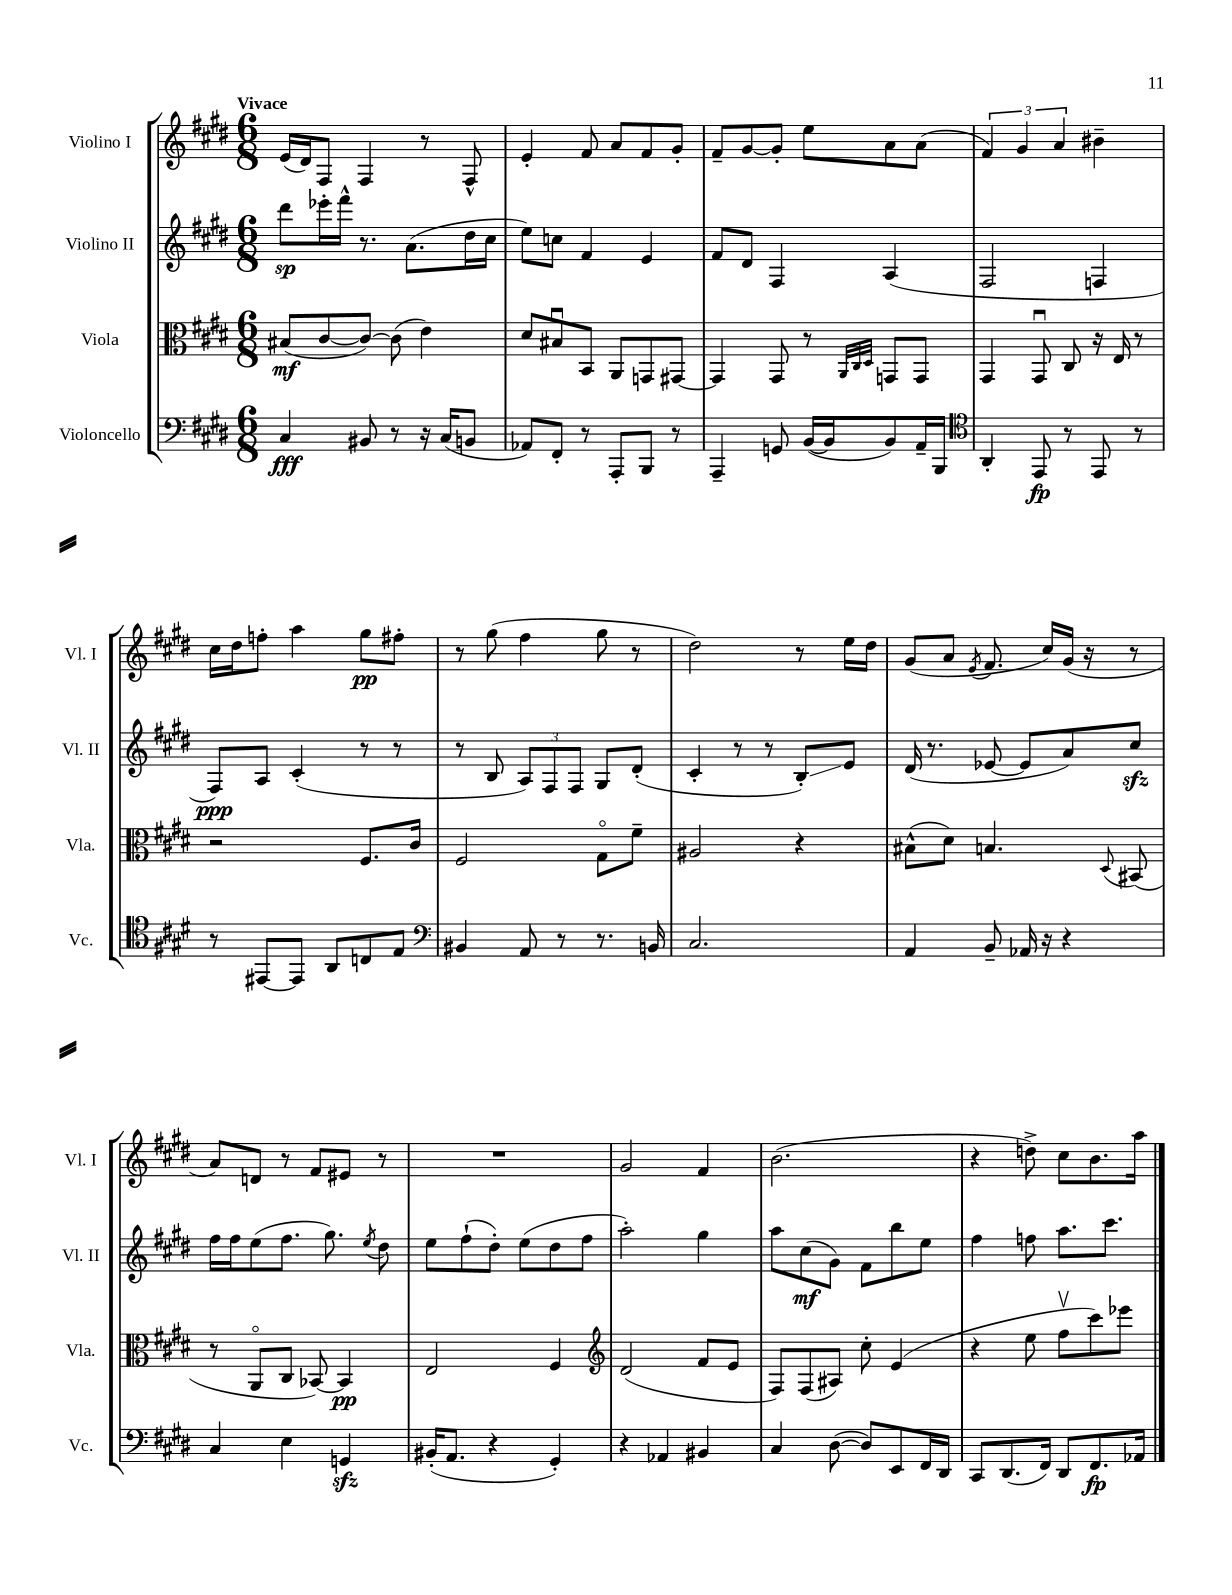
<<
\new StaffGroup <<
\new Staff = "s0" \with { instrumentName = "Violino I" shortInstrumentName = "Vl. I" } {
    \clef treble \key e \major \numericTimeSignature \time 6/8 \tempo "Vivace"
    \autoBeamOff e'16[( dis'16) fis8] fis4 r8 fis8-^ |
    e'4-. fis'8 a'8[ fis'8 gis'8]-. |
    fis'8[-- gis'8~ gis'8]-. e''8[ a'8 a'8]( |
    \tuplet 3/2 { fis'4) gis'4 a'4 } bis'4-- |
    cis''16[ dis''16 f''8]-. a''4 gis''8[\pp fis''8]-. |
    r8 gis''8( fis''4 gis''8 r8 |
    dis''2) r8 e''16[ dis''16] |
    gis'8[( a'8] \acciaccatura { e'8 } fis'8. cis''16[) gis'16]( r16 r8 |
    a'8[) d'8] r8 fis'8[ eis'8] r8 |
    R2. |
    gis'2 fis'4 |
    b'2.( |
    r4 d''8->) cis''8[ b'8. a''16] \bar "|." |
}
\new Staff = "s1" \with { instrumentName = "Violino II" shortInstrumentName = "Vl. II" } {
    \clef treble \key e \major \numericTimeSignature \time 6/8
    \autoBeamOff dis'''8[\sp ees'''16-. fis'''16]-^ r8. a'8.[( dis''16 cis''16] |
    e''8[) c''8] fis'4 e'4 |
    fis'8[ dis'8] fis4 a4( |
    fis2 f4 |
    fis8[\ppp) a8] cis'4-.( r8 r8 |
    r8 b8 \tuplet 3/2 { a8[) fis8 fis8] } gis8[ dis'8]-.( |
    cis'4-. r8 r8 b8[-.\glissando) e'8] |
    dis'16( r8. ees'8~ ees'8[ a'8) cis''8]\sfz |
    fis''16[ fis''16 e''8( fis''8.] gis''8.) \acciaccatura { e''8 } dis''8 |
    e''8[ fis''8-!( dis''8]-.) e''8[( dis''8 fis''8] |
    a''2-.) gis''4 |
    a''8[ cis''8\mf( gis'8]) fis'8[ b''8 e''8] |
    fis''4 f''8 a''8.[ cis'''8.] \bar "|." |
}
\new Staff = "s2" \with { instrumentName = "Viola" shortInstrumentName = "Vla." } {
    \clef alto \key e \major \numericTimeSignature \time 6/8
    \autoBeamOff bis8[\mf( cis'8~ cis'8]~) cis'8( e'4) |
    dis'8[ bis8\downbow b,8] a,8[ g,8 gis,8]~ |
    gis,4 gis,8 r8 \grace { a,32[ cis32 dis32] } g,8[ g,8] |
    gis,4 gis,8\downbow cis8 r16 e16 r8 |
    r2 fis8.[ cis'16] |
    fis2 gis8[\flageolet fis'8]-- |
    ais2 r4 |
    bis8[-^( dis'8]) b4. \appoggiatura { dis8 } bis,8( |
    r8 a,8[\flageolet cis8] bes,8~) bes,4\pp |
    e2 fis4 |
    \clef treble dis'2( fis'8[ e'8] |
    fis8[) fis8( ais8]) cis''8-. e'4( |
    r4 e''8 fis''8[\upbow cis'''8) ees'''8] \bar "|." |
}
\new Staff = "s3" \with { instrumentName = "Violoncello" shortInstrumentName = "Vc." } {
    \clef bass \key e \major \numericTimeSignature \time 6/8
    \autoBeamOff cis4\fff bis,8 r8 r16 cis16[( b,8] |
    aes,8[) fis,8]-. r8 a,,8[-. b,,8] r8 |
    a,,4-- g,8 b,16[~( b,16 b,8) a,16-- b,,16] |
    \clef tenor a,4-. e,8\fp r8 e,8 r8 |
    r8 eis,8[~ eis,8] a,8[ c8 e8] |
    \clef bass bis,4 a,8 r8 r8. b,16 |
    cis2. |
    a,4 b,8-- aes,16 r16 r4 |
    cis4 e4 g,4\sfz |
    bis,16[-.( a,8.] r4 gis,4-.) |
    r4 aes,4 bis,4 |
    cis4 dis8~( dis8[) e,8 fis,16 dis,16] |
    cis,8[ dis,8.( fis,16]) dis,8[ fis,8.\fp aes,16] \bar "|." |
}
>>
>>
\layout { \context { \Score \remove "Bar_number_engraver" } }
